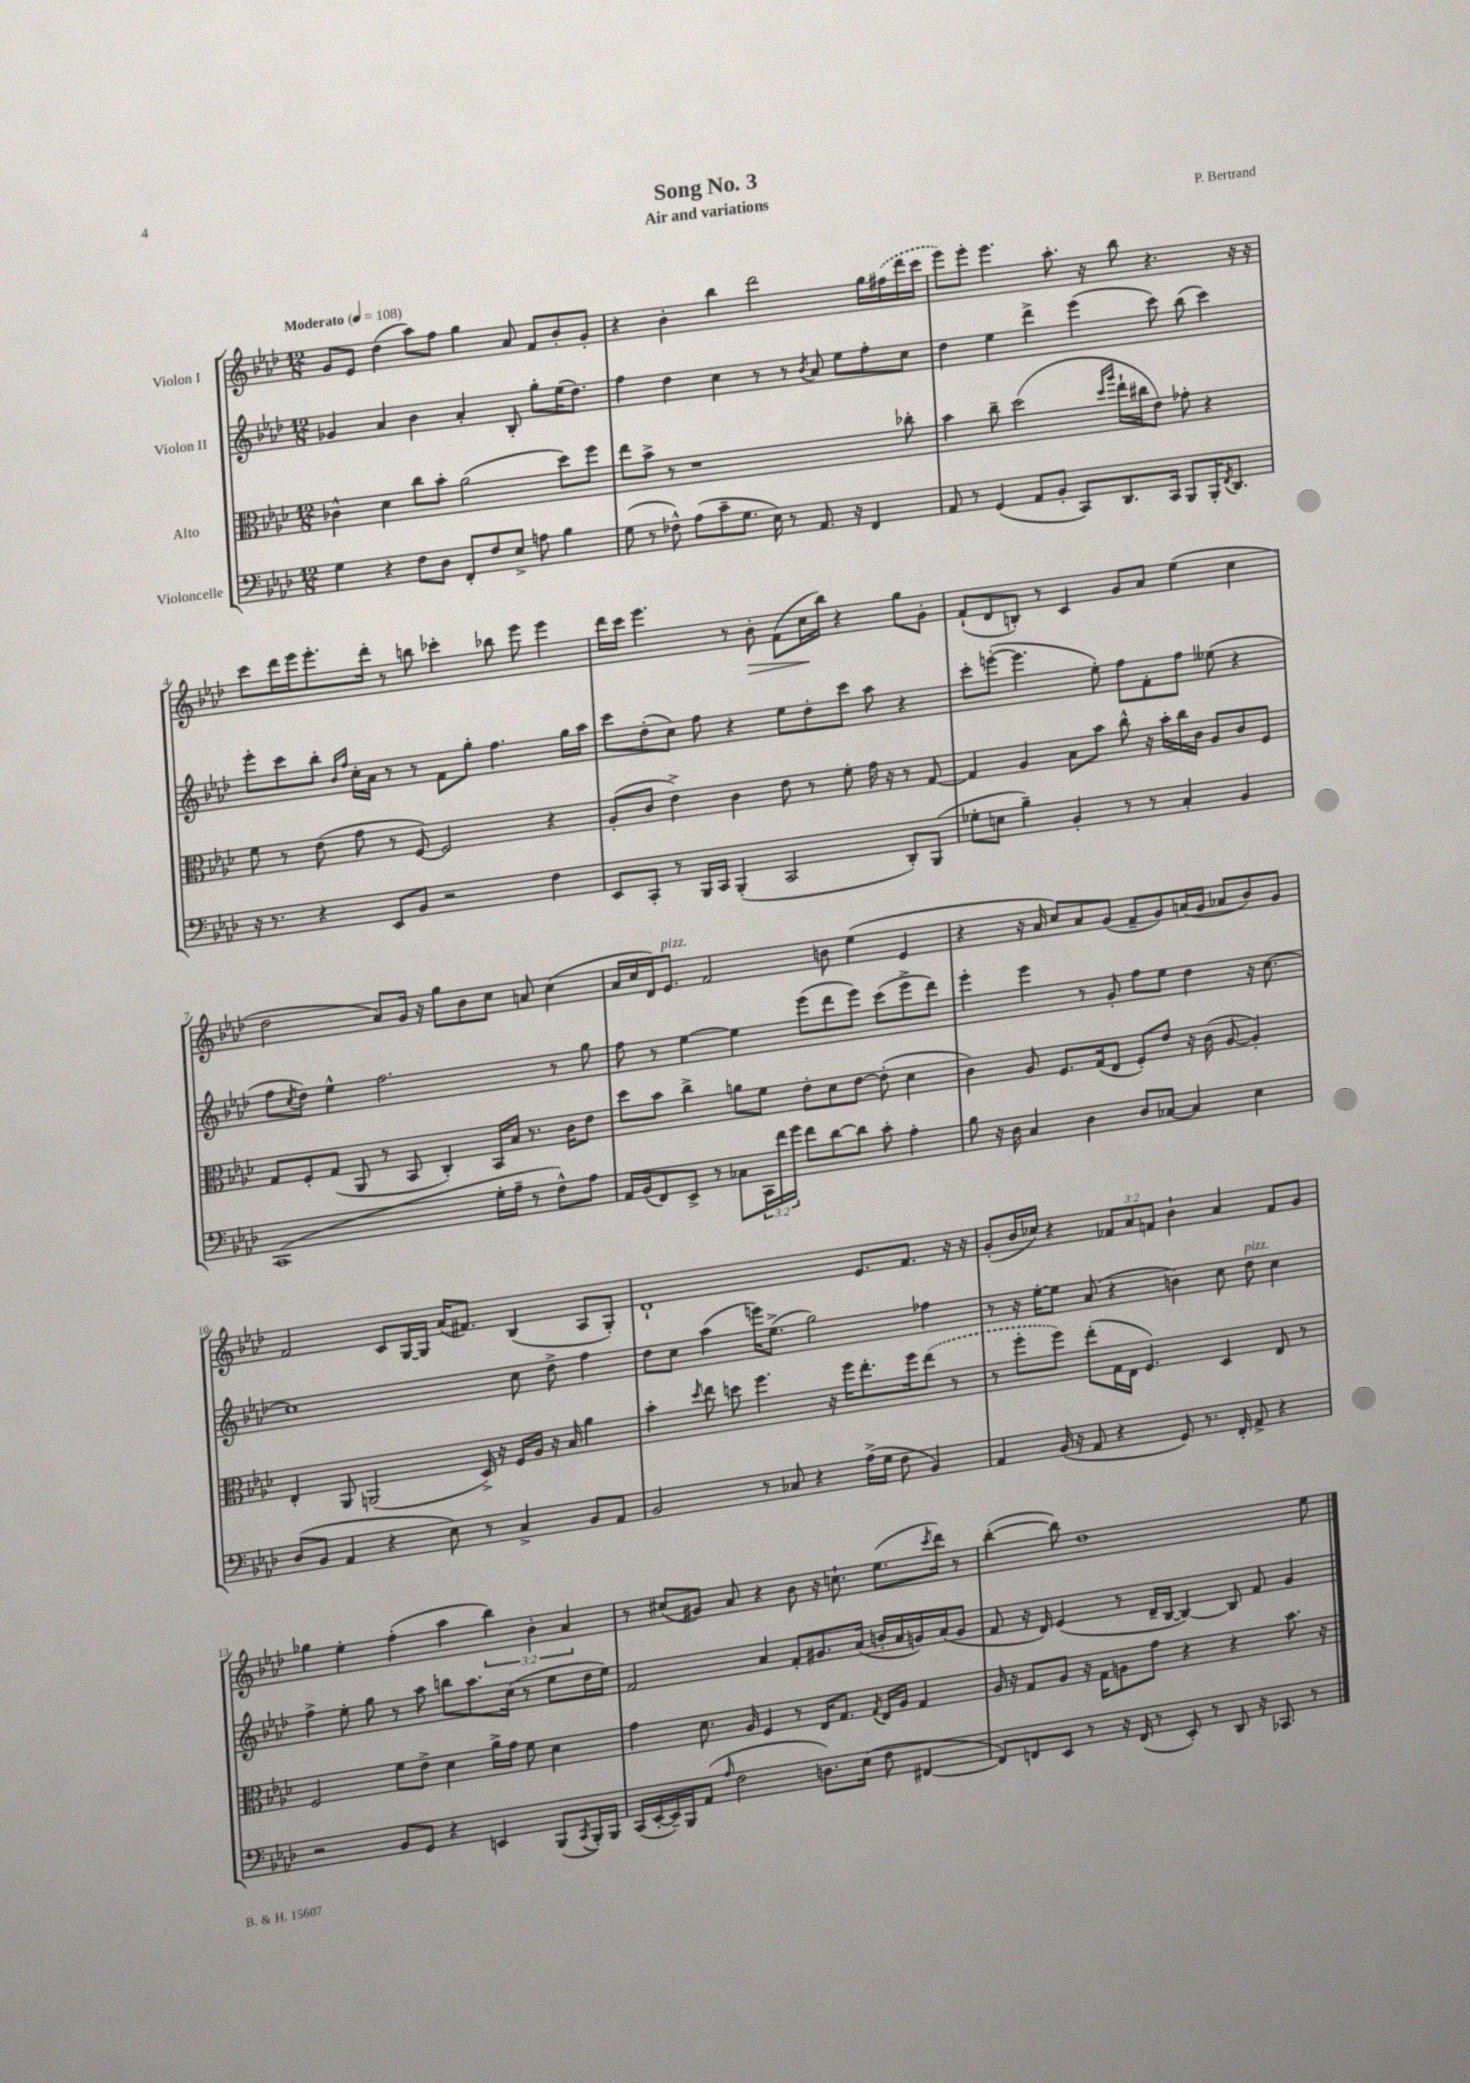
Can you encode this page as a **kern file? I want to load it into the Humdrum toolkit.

**kern	**kern	**kern	**kern
*staff4	*staff3	*staff2	*staff1
*clefF4	*clefC3	*clefG2	*clefG2
*k[b-e-a-d-]	*k[b-e-a-d-]	*k[b-e-a-d-]	*k[b-e-a-d-]
*M12/8	*M12/8	*M12/8	*M12/8
*MM108	*MM108	*MM108	*MM108
4G	4c-^^	4g-	8g
.	.	.	8e-
4r	4d-	4a-	(4dd-
8F	8cc	4b-	8aa-)
8D-	8b-'	.	8ff
8FF'	(2a-	4a-'	4gg
8F	.	.	.
8E-^	.	8B-'	8a-
8A	.	8gg'	8f
4B-	8dd-)	(16ee-	8b-'
.	.	8.dd-)	.
.	8ff	.	8g'
=	=	=	=
(8G	8ee-	4ff	4r
8r	8b-^	.	.
8F-^^)	8r	4dd-	4b-'
(8A-	1r	.	.
8c~	.	4cc	4bb-
8.G	.	.	.
.	.	8r	2ddd-
16E-)	.	.	.
8r	.	8r	.
.	.	8qb-	.
8.AA-	.	8a-	.
.	.	8ee-	.
16r	.	.	.
4FF	.	8ff'	16gg
.	.	.	(16ff#
.	8cc-'	8cc	16ddd-
.	.	.	16ccc
=	=	=	=
8AA-	4b-	4dd-	8eee-)
8r	.	.	8eee-'
(4GG	8cc~	4ee-	4.eee-
.	(2dd-	.	.
8AA-	.	4ddd-^	.
8BB-'	.	.	8.aa-'
8CC)	.	(4eee-	.
.	.	.	16r
.	16qqdd-	.	.
.	16qqaa-	.	.
8.DD-	16ee-`	.	8bb-
.	16cc#	.	.
.	8e-)	8ccc)	4.r
16CC	.	.	.
8BBB-	8g-'	(8bb-	.
16BBB-'	4r	4ccc)	.
8qFF	.	.	.
8.DD-	.	.	.
.	.	.	16r
.	.	.	16r
=	=	=	=
16r	8f	8eee-'	8ccc
8.r	.	.	.
.	8r	8ccc	16ddd-
.	.	.	16eee-
4r	(8e-	8bb-'	8.eee-'
.	.	16qqb-	.
.	.	16qqff	.
.	8g	16cc'	.
.	.	16a-	16ddd-'
8EE-	8r	8r	8r
8BB-	[8F)	8r	8bb
2r	2F]	8f	4ccc-'
.	.	8gg'	.
.	.	4.ff	8bb-
.	.	.	8eee-
4F	4r	.	4eee-
.	.	16gg	.
.	.	16aa-	.
=	=	=	=
8EE-	(8A-'	8ccc	16ddd-
.	.	.	16ccc
8CC'	8c	(8dd-'	4.eee-
8r	4e-^)	8cc)	.
16BBB-	.	8ff	.
16CC	.	.	.
(4BBB-'	4c	4r	8r
.	.	.	8b-'
2CC	8e-	8ee-	(8f
.	8r	8dd-'	16cc
.	.	.	16bb-)
.	8f'	8ccc	4r
.	16g	8aa-	.
.	16r	.	.
8DD-')	8r	4r	8gg
(8BBB-	[8G	.	8g'
=	=	=	=
8G-'	4G]	8ccc'	(8f`
8E	.	([8eee'	8d-
4B-~)	4A-	4.eee]	8B')
.	.	.	8r
4BB-'	8B-	.	4c
.	8b-	8ee-')	.
8r	8cc^^	8ff	8g
8r	16r	8f'	8a-
.	16b-'	.	.
4C'	16cc	8ff	(4ee-
.	16c	.	.
.	8A-	(8ee--	.
4BB-	8c	4r	4cc
.	8F	.	.
=	=	=	=
(1CC	8G	8ff	2dd-
.	.	8qcc	.
.	8F'	8dd-)	.
.	(8G	4ee-^^	.
.	8AA-	.	.
.	8r	2.ff	8a-)
.	8BB-	.	16g
.	.	.	16r
.	4C')	.	8gg
.	.	.	8b-
16G'	16BB-	.	8cc
16A-~	16B-	.	.
8r	8.r	.	8a
8F^^)	.	8r	(4cc
.	16c	.	.
8A-	8e-	8gg	.
=	=	=	=
16AA-	8dd-	8ff	16a-
(16BB-	.	.	16cc
8FF)	8b-	8r	16d-)
.	.	.	8.e-
8EE-^	4cc^	[4ee-	.
8r	.	.	2f
8C-	8a	4ee-]	.
24CC	8f	.	.
24f	.	.	.
24g	.	.	.
8f	8e-'	(8eee-	.
[8d-	8d-	8ddd-	8b
8d-]	[8e-	8eee-)	(4ee-
8c'	(8e-']	(8ccc	.
4A-'	4d-	8eee-^	4e-
.	.	8ddd-)	.
=	=	=	=
8B-	4c)	4eee-'	4r
16r	.	.	.
16D-	.	.	.
4C	8A-	4eee-	16r
.	.	.	16a-
.	8.F	.	8cc)
4D-	.	8r	8a-
.	(16G	.	.
.	8E-	8g'	(8g
8D-	8F')	8ff	8f~
[8C-	8e-	8ee-	8g)
4C-]	16r	4dd-	(16a
.	(16c	.	16g
.	[8A-	.	8a-
4E-	4A-'])	16r	8b-)
.	.	[8.cc	.
.	.	.	8g
=	=	=	=
(8D-	4E-'	1cc]	2f
8BB-	.	.	.
4AA-	8AA-	.	.
.	(2AA	.	.
4r	.	.	8c
.	.	.	[16G
.	.	.	16G]
8E-)	.	.	(16a-
.	.	.	8.f#)
8r	16D-^)	.	.
.	16r	.	.
4C^	16F	8cc	(4B-
.	16A-	.	.
.	16r	8dd-^	.
.	16B-	.	.
8BB-	4a-	4ff	8A-
8AA-	.	.	8G')
=	=	=	=
2BB-	4b-'	8dd-	1d-`
.	.	8cc	.
.	8qdd-	.	.
.	8ee-	(4aa-	.
.	8dd	.	.
8r	4.ff	16eee)	.
.	.	(8.ee-^	.
8C-	.	.	.
4r	.	2gg)	.
.	16r	.	.
.	16ff	.	.
(16A-^	8.ee-'	.	8.e-
16G	.	.	.
8F	.	.	.
.	16ff	.	8.f
4BB-)	(8ee-	4ff-	.
.	8r	.	16r
.	.	.	16r
=	=	=	=
4AA-	8r	8r	(8g'
.	8ff'	16r	16b-
.	.	[16ee-'	16cc-)
(16BB-	8ff)	8ee-]	4r
16r	.	.	.
8AA-	(8ee-'	(8a-	.
4r	16G	4r	12f-
.	16E-	.	.
.	.	.	12a-
.	4.F)	.	.
.	.	.	12f
8GG)	.	4b)	4b-`
8.r	.	.	.
.	4D-	8cc	4a-
16FF'	.	.	.
8AA-^	.	8dd-	.
4r	8E-	4cc	8f
.	8r	.	8g
=	=	=	=
2r	2F	4ff^	4gg-
.	.	8ee-'	4ee-'
.	.	8gg	.
8BB-	8f	8r	(4ff'
8GG	8e-^	8aa-	.
4r	4d-	8bb	4aa-
.	.	8.aa-	.
4EE	16a-^	.	6bb-)
.	16g	(16cc	.
.	8f	8r	.
.	.	.	6b-'
(8BBB-	4d-	8ee-	.
.	.	.	6a-
8qCC	.	.	.
16BBB-')	.	16dd-	.
16BBB-	.	16ee-)	.
=	=	=	=
(16CC	4g	2f	8r
[16EE-'	.	.	.
16EE-~])	.	.	(8cc#
16BBB-	.	.	.
(8AA-	8.d-	.	8g#)
16qqA-	.	.	.
2F	.	.	8a-
.	16A-	.	.
.	4F	4a-	4r
.	8r	8f'	8b-
8.D)	16E-	8.g#	16r
.	8.G	.	8.cc`
(16E-	.	(16a-	.
.	8qG	.	.
8F	16E-	16b'	(8.ee-
.	16A-	16a-	.
[4FF#	4G	16g)	.
.	.	.	8qccc
.	.	(16a-	16ddd-)
.	.	8g	8r
=	=	=	=
8FF#])	16A-	8f	([4bb-'
.	16r	.	.
8FF	8G	16r	.
.	.	16d-)	.
8EE-	8A-	(4e-	8bb-])
8r	16r	.	1dd-
.	16G	.	.
16r	8A	8r	.
(16FF	.	.	.
8r	8g	16d-~	.
.	.	[16B-	.
8EE-')	4r	4B-_)	.
8r	.	.	.
8DD-	4r	8B-]	.
16r	.	8f	.
8.CC-	.	.	.
.	8.b-	4g	.
8r	.	.	8ee-
.	16r	.	.
==	==	==	==
*-	*-	*-	*-
